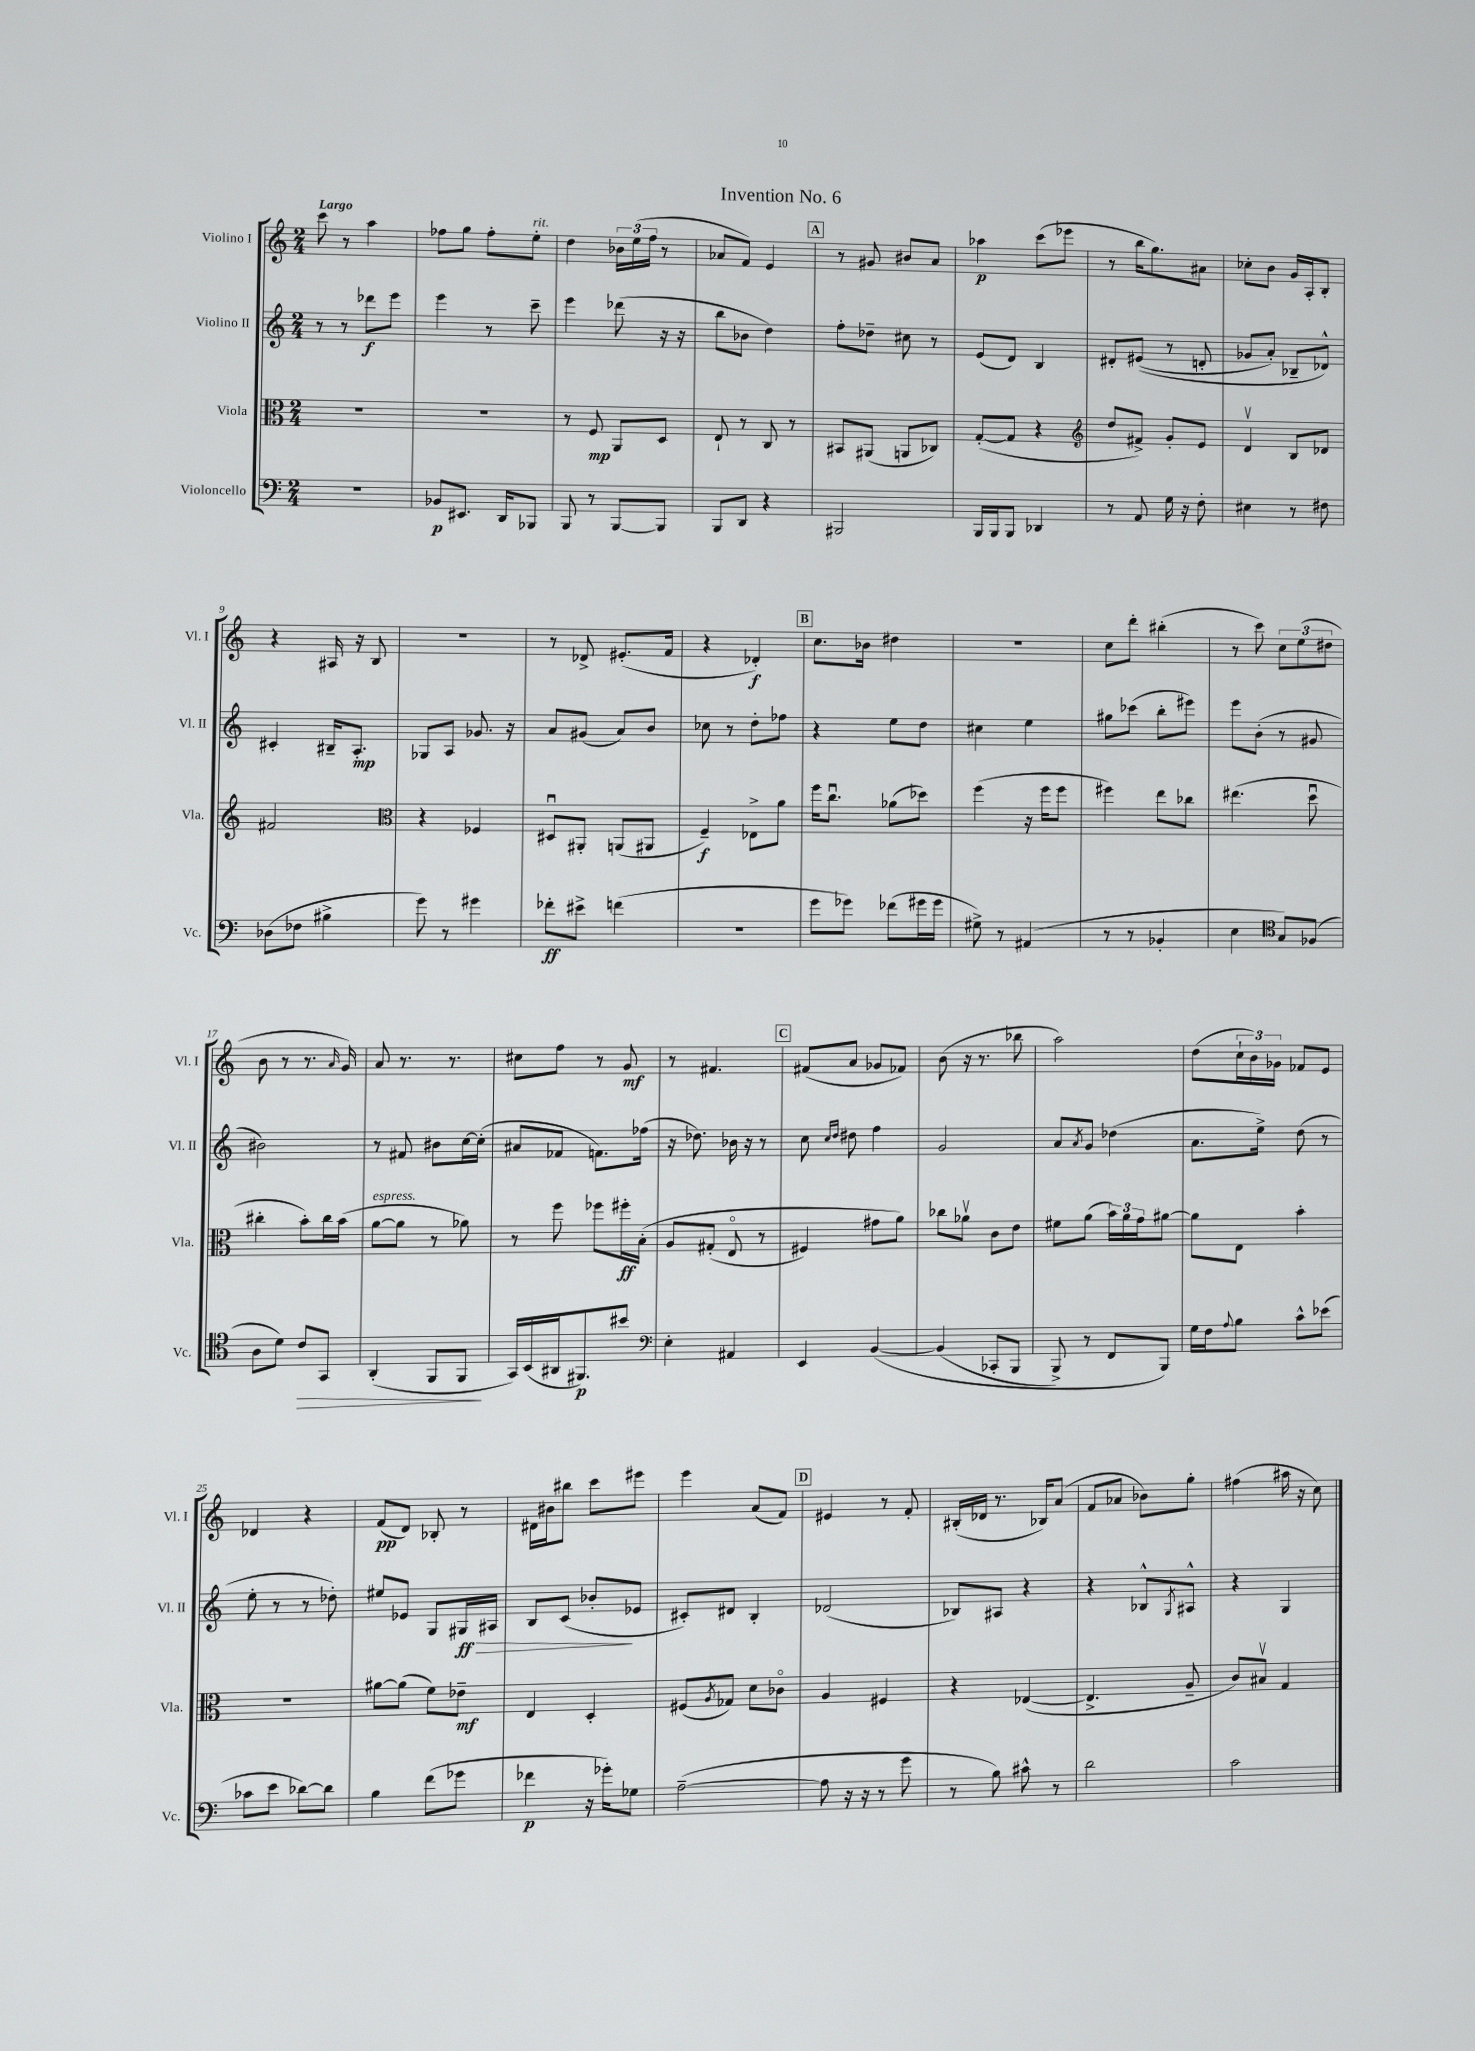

**kern	**kern	**kern	**kern
*staff4	*staff3	*staff2	*staff1
*clefF4	*clefC3	*clefG2	*clefG2
*k[]	*k[]	*k[]	*k[]
*M2/4	*M2/4	*M2/4	*M2/4
2r	2r	8r	8ccc\
.	.	8r	8r
.	.	8ddd-\L	4aa\
.	.	8eee\J	.
=	=	=	=
8BB-/L	2r	4eee\	8ff-\L
8.EE#/J	.	.	8gg\J
.	.	8r	8ff-'\L
16DD/LK	.	.	.
8BBB-/J	.	8ccc~\	8ee'\J
=	=	=	=
8BBB/	8r	4eee\	4dd\
8r	8F/	.	.
[8BBB/L	8AA/L	(8ddd-\	24b-\LL
.	.	.	(24ee\
.	.	.	24ff\JJ
8BBB/]J	8D/J	16r	8r
.	.	16r	.
=	=	=	=
8BBB/L	8E`/	8bb\L	8a-/L
8DD/J	8r	8b-\J	8f/J)
4r	8C/	4dd\)	4e/
.	8r	.	.
=	=	=	=
2BBB#/	8BB#/L	8ff'\L	8r
.	(8AA#/J	8dd-~\J	8g#/
.	8AA/L	8cc#\	8b#/L
.	8C-/J)	8r	8a/J
=	=	=	=
16BBB/LL	([8G'/L	(8e/L	4aa-\
16BBB/J	.	.	.
8BBB/J	8G/]J	8d/J)	.
4DD-/	4r	4B/	(8ccc\L
.	.	.	8eee-\J
=	=	=	=
*	*clefG2	*	*
8r	8dd/L	8d#'/L	8r
8AA/	8f#^/J)	&((8e#/J	16bb\LK
.	.	.	8.gg\)
16G\	8g'/L	8r	.
16r	.	.	.
8F'\	8e/J	8d'/	8a#\J
=	=	=	=
4E#\	4dv/	8g-/L	8cc-'\L
.	.	8a'/J)	8b\J
8r	8B/L	8B-~/L	16g/LL
.	.	.	16A'/J
8F#\	8d-/J	8d-^^/J&)	8B'/J
=	=	=	=
(8D-\L	2f#/	4c#'/	4r
8F-\J	.	.	.
4B#^\	.	16B#~/LK	16A#/
.	.	8.A'/J	16r
.	.	.	8B/
=	=	=	=
*	*clefC3	*	*
8g\)	4r	8G-/L	2r
8r	.	8A/J	.
4g#\	4F-/	8.g-/	.
.	.	16r	.
=	=	=	=
8f-'\L	8D#u/L	8a/L	8r
8e#^\J	8AA#'/J	(8g#/J	8d-^/
(4f\	(8AA/L	8a/L)	(8.e#'/L
.	8AA#/J	8b/J	.
.	.	.	16f/Jk
=	=	=	=
2r	4F~/)	8cc-\	4r
.	.	8r	.
.	8E-^\L	8dd'\L	4d-'/)
.	8a\J	8ff-\J	.
=	=	=	=
8g\L	16ff\LK	4r	8.cc\L
.	8.ccu\J	.	.
8g-\J)	.	.	.
.	.	.	16b-\Jk
(8f-\L	(8a-\L	8ee\L	4dd#\
16g#\L	8dd-\J)	8dd\J	.
16g#\JJ	.	.	.
=	=	=	=
8G#^\)	(4ff\	4cc#\	2r
8r	.	.	.
(4AA#/	16r	4ee\	.
.	16ff\LK	.	.
.	8ff\J	.	.
=	=	=	=
8r	4ff#\)	8gg#\L	8cc\L
8r	.	(8ccc-\J	8ddd'\J
4BB-'/	8ee\L	8bb'\L	(4bb#'\
.	8cc-\J	8eee#\J)	.
=	=	=	=
4E\	(4.ee#\	8eee\L	8r
.	.	(8b'\J	8ccc\)
*clefC4	*	*	*
8G/L)	.	8r	12cc\L
.	.	.	(12ee\
(8F-/J	8ddu\	8g#/	.
.	.	.	12dd#\J
=	=	=	=
8A\L	4cc#'\	2b#\)	8b\
8d\J)	.	.	8r
8c/L	8b'\L)	.	8.r
8GG/J	16cc#\L	.	.
.	.	.	16qqa/
.	(16b\JJ	.	16g/)
=	=	=	=
(4AA'/	[8a\L	8r	8a/
.	8a\]J	8f#/	8.r
8FF/L	8r	8b#\L	.
.	.	.	8.r
8FF/J	8a-\)	[16cc\L	.
.	.	(16cc'\]JJ	.
=	=	=	=
16GG/LL)	8r	8a#/L	8cc#\L
(16BB/	.	.	.
16AA#/J	8ff\	8f-/J	8ff\J
8.FF#/)	.	.	.
.	8ff-\L	8.f\L)	8r
8b#/J	16ff#'\L	.	8g/
.	&(16B'\JJ	(16ff-\Jk	.
=	=	=	=
*clefF4	*	*	*
4E'\	8A/L	16r	8r
.	.	8.dd-\)	.
.	(8G#'/J	.	4.f#/
4AA#/	8Eo/	16b-\	.
.	.	16r	.
.	8r	8r	.
=	=	=	=
4EE/	4F#/)	8cc\	(8f#/L
.	.	16qqcc/LL	.
.	.	16qqdd/JJ	.
.	.	8dd#\	8a/J
&([4BB/	8g#\L	4ff\	8g-/L
.	8a\J&)	.	8f-/J)
=	=	=	=
(4BB/]	8cc-\L	2g/	(8b\
.	8a-v\J	.	16r
.	.	.	8.r
8CC-'/L	8c\L	.	.
8BBB/J	8e\J	.	8bb-\
=	=	=	=
8BBB^/)	8f#\L	8a/L	2aa\)
.	.	8qa/	.
8r	(8a\J	8g/J	.
8FF/L	24b\LL)	(4dd-\	.
.	24a\	.	.
.	24g\J	.	.
8BBB/J&)	[8a#\J	.	.
=	=	=	=
16G\LL	8a#\]L	8.a\L	(8dd\L
16F\J	.	.	.
8qqA/	.	.	.
8B\J	8E\J	.	24cc`\L
.	.	.	24b\)
.	.	16ee^\Jk)	.
.	.	.	24g-\JJ
8c^^\L	4b'\	(8dd\	8f-/L
(8e-\J	.	8r	8e/J
=	=	=	=
8c-\L	2r	8ee'\	4d-/
8e\J	.	8r	.
[8d-\L)	.	8r	4r
8d-\]J	.	8dd-'\)	.
=	=	=	=
4B\	[8a#\L	8ee#/L	(8f/L
.	(8a#\]J	8e-/J	8d/J)
(8f\L	8f\L)	8G/L	8B-'/
8g-\J	8e-~\J	16G#/L	8r
.	.	16A#/JJ	.
=	=	=	=
4f-\	4E/	8B/L	16d#\LL
.	.	.	16b#\J
.	.	(8c/J	8bb#\J
16r	4D'/	8b-'/L	8ccc\L
16g-'\LK)	.	.	.
8G-\J	.	8e-/J	8eee#\J
=	=	=	=
([2A~\	(8F#/L	8c#'/L)	4eee\
.	8qA/	.	.
.	8G-/J)	8d#/J	.
.	8d\L	4B'/	(8a/L
.	8c-o\J	.	8f/J)
=	=	=	=
8A\]	4A/	(2d-/	4e#/
16r	.	.	.
16r	.	.	.
8r	4F#/	.	8r
8g\	.	.	8f'/
=	=	=	=
8r	4r	8B-/L)	(16B#'/LL
.	.	.	16d-/JJ
8B\)	.	8A#/J	8.r
8c#^^\	([4E-/	4r	.
.	.	.	16B-/LK)
8r	.	.	(8a/J
=	=	=	=
2d\	4.E-^/]	4r	8f/L
.	.	.	8a-/J
.	.	8B-^^/L	8b-\L)
.	.	8qG/	.
.	8A~/	8A#^^/J	8gg'\J
=	=	=	=
2c\	8c/L)	4r	(4ff#\
.	8B#v/J	.	.
.	4G/	4G/	16aa#\
.	.	.	16r
.	.	.	8cc\)
==	==	==	==
*-	*-	*-	*-
